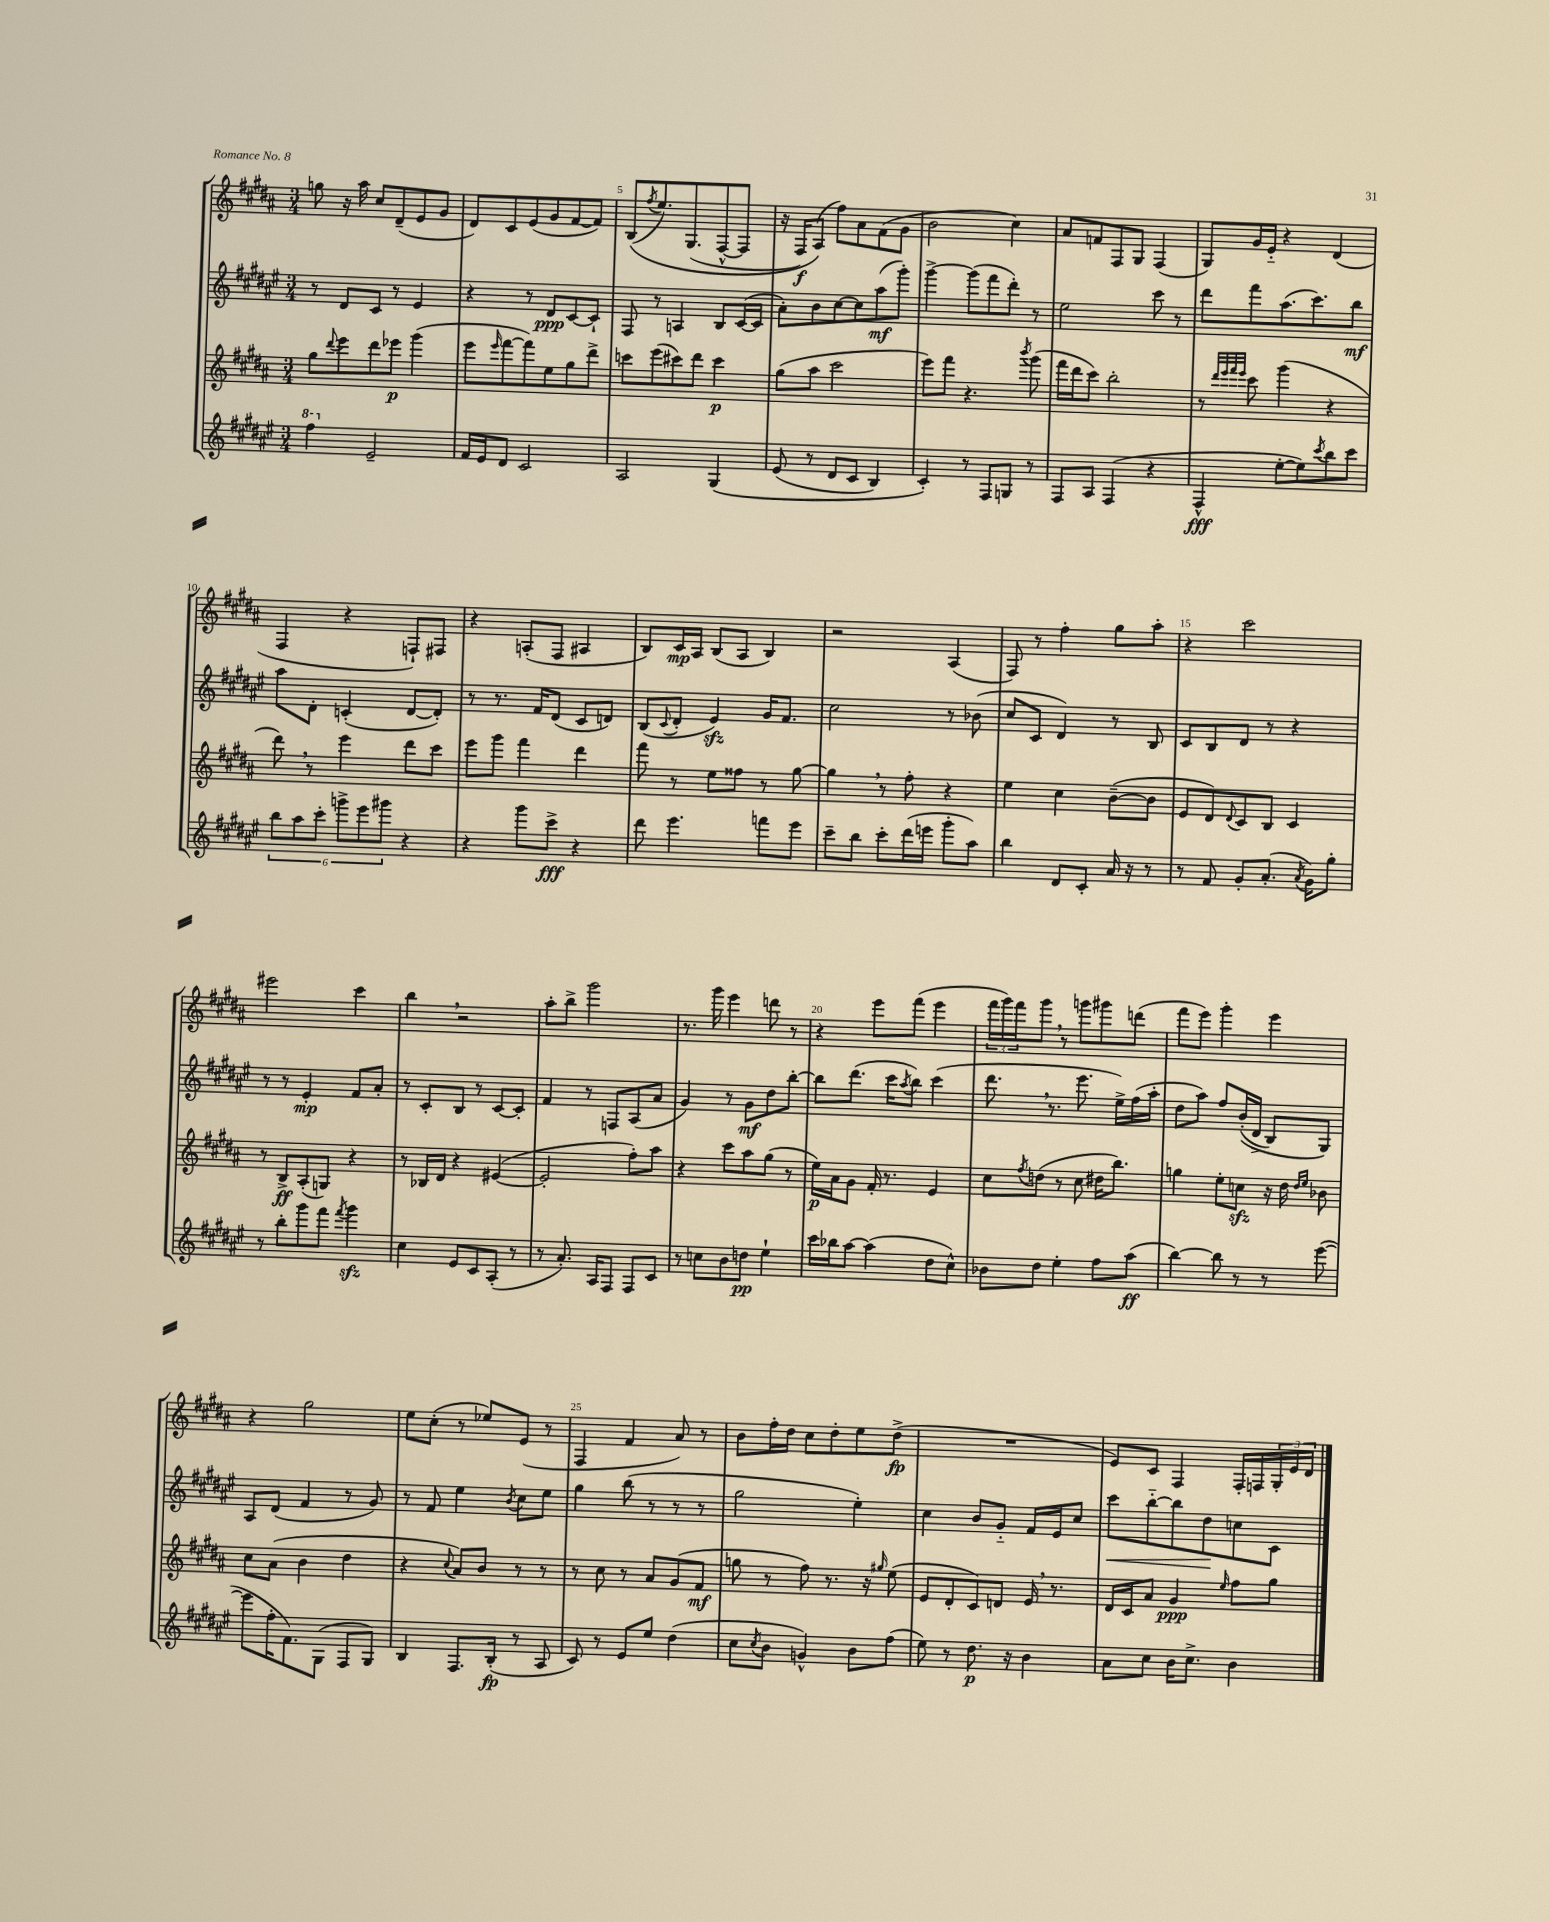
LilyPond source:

<<
\new StaffGroup <<
\new Staff = "s0" {
    \clef treble \key b \major \numericTimeSignature \time 3/4
    g''8 r16 ais''16 cis''8 dis'8--( e'8 gis'8 |
    dis'8) cis'8 e'8( gis'8 fis'8~ fis'8) |
    b8(\( \acciaccatura { fis''8 } e''8.) gis8.( fis8~-^ fis8 |
    r16 fis16\f) ais8(\) fis''8) ais'8 fis'8( gis'8 |
    b'2 cis''4) |
    ais'8 f'8 fis8 gis8 fis4( |
    gis8) gis'16 e'16-_ r4 dis'4( |
    fis4 r4 f8-!) fis8 |
    r4 a8-.( fis8 ais4 |
    b8) cis'16\mp ais16 b8( ais8 b4) |
    r2 ais4( |
    fis8) r8 fis''4-. gis''8 ais''8-. |
    r4 cis'''2 |
    eis'''2 cis'''4 |
    b''4 \breathe r2 |
    ais''8-. b''8-> gis'''2 |
    r8. gis'''16 e'''4 d'''8 r8 |
    r4 e'''8 fis'''8( e'''4 |
    \tuplet 3/2 { fis'''16 gis'''16) fis'''16 } gis'''8 \breathe r8 g'''8 gis'''8 d'''8( |
    fis'''8 e'''8) gis'''4-. e'''4 |
    r4 gis''2 |
    e''8 cis''8-.( r8 ees''8) e'8( r8 |
    fis4 fis'4 ais'8) r8 |
    b'8 fis''16-. dis''16 cis''8 dis''8-. e''8 dis''8->\fp( |
    R2. |
    e'8) cis'8 fis4 fis16-. f16 \tuplet 3/2 { gis16-. e'16 dis'16 } \bar "|." |
}
\new Staff = "s1" {
    \clef treble \key fis \major \numericTimeSignature \time 3/4
    r8 dis'8 cis'8 r8 eis'4 |
    r4 r8 dis'8\ppp cis'8~ cis'8-! |
    fis8 r8 a4 b8 cis'16~( cis'16 |
    ais'8-.) b'8 cis''8~ cis''8 ais''8\mf( gis'''8-.) |
    gis'''4~-> gis'''8( fis'''8 dis'''8-.) r8 |
    eis''2 cis'''8 r8 |
    dis'''8 fis'''8 ais''8.( cis'''8.) b''8\mf |
    ais''8 dis'8-. c'4-.( dis'8~ dis'8-.) |
    r8 r8. fis'16 dis'8( cis'8 d'8) |
    b8( \appoggiatura { cis'8 } dis'8-. eis'4\sfz) gis'16 fis'8. |
    cis''2 r8 bes'8( |
    cis''8 cis'8 dis'4) r8 b8 |
    cis'8 b8 dis'8 r8 r4 |
    r8 r8 eis'4-.\mp fis'8 ais'8-. |
    r8 cis'8-. b8 r8 cis'8~ cis'8-. |
    fis'4 r8 f8 ais8( ais'8 |
    gis'4) r8 gis'8\mf dis''8 b''8~-. |
    b''8 dis'''8.( cis'''16 \acciaccatura { ais''8 } b''8) cis'''4( |
    dis'''8. \breathe r8. eis'''8. eis''16->) fis''16( ais''16-. |
    dis''8 ais''8) fis''8 b'16-.(\( dis'16-> b8) gis8\) |
    ais8 dis'8( fis'4 r8 gis'8) |
    r8 fis'8 eis''4 \acciaccatura { b'8 } cis''8 eis''8 |
    gis''4 b''8( r8 r8 r8 |
    gis''2 eis''4-.) |
    cis''4 b'8 gis'8-_ fis'16 eis'16 cis''8 |
    cis'''8\< b''8~-_ b''8 dis''8\! c''8 cis'8 \bar "|." |
}
\new Staff = "s2" {
    \clef treble \key b \major \numericTimeSignature \time 3/4
    gis''8 \appoggiatura { dis'''8 } e'''8 dis'''8 ees'''8\p gis'''4( |
    e'''8 \grace { e'''16 } fis'''8~ fis'''8) e''8 gis''8 dis'''8-> |
    c'''8 e'''8( cis'''8) dis'''8 cis'''4\p |
    gis''8( ais''8 cis'''2 |
    e'''8) fis'''8 r4. \acciaccatura { b'''8 } gis'''8( |
    fis'''16 dis'''16 cis'''8) b''2-. |
    r8 \grace { dis'''32 e'''32 fis'''32 e'''32 } cis'''8 gis'''4( r4 |
    dis'''8) \breathe r8 e'''4 dis'''8 cis'''8 |
    e'''8 gis'''8 fis'''4 dis'''4 |
    fis'''8 r8 e''8 fisis''8 r8 gis''8~ |
    gis''4 \breathe r8 fis''8-. r4 |
    e''4 cis''4 b'8~--( b'8 |
    e'8 dis'8) \appoggiatura { dis'8 } cis'8 b8 cis'4 |
    r8 b8->\ff ais8-.( g8) r4 |
    r8 bes16 dis'16 r4 eis'4~( |
    eis'2-. fis''8-.) ais''8 |
    r4 cis'''8 ais''8 gis''8( r8 |
    e''16\p) ais'16 gis'8 fis'16-. r8. e'4 |
    cis''8 \acciaccatura { fis''8 } d''8( r8 cis''8 dis''16 b''8.) |
    g''4 e''8-. c''8\sfz r16 dis''16 \grace { dis''16 e''16 } bes'8 |
    cis''8 ais'8( b'4 dis''4 |
    r4 \appoggiatura { cis''8 } ais'8) b'8 r8 r8 |
    r8 cis''8 r8 ais'8 gis'8( fis'8\mf |
    g''8 r8 fis''8) r8. r16 \grace { gis''16 } e''8( |
    e'8 dis'8-. cis'8) d'8 e'16 \breathe r8. |
    dis'16 cis'16 ais'8 gis'4\ppp \grace { e''16 } fis''8 gis''8 \bar "|." |
}
\new Staff = "s3" {
    \clef treble \key fis \major \numericTimeSignature \time 3/4
    \ottava #1 fis'''4 \ottava #0 eis'2-- |
    fis'16 eis'16 dis'8 cis'2 |
    ais2 gis4\( |
    eis'8( r8 dis'8 cis'8 b4) |
    cis'4-.\) r8 fis8 g8 r8 |
    fis8 ais8 fis4( r4 |
    fis4-^\fff eis''8~-. eis''8) \acciaccatura { cis'''8 } b''8 cis'''8 |
    \tuplet 6/4 { b''8 ais''8 cis'''8-. g'''8-> eis'''8 gis'''8 } r4 |
    r4 gis'''8 cis'''8->\fff r4 |
    dis'''8 eis'''4. f'''8 eis'''8 |
    cis'''8-- b''8 cis'''8-. dis'''16( e'''16 gis'''8-. ais''8) |
    b''4 dis'8 cis'8-. ais'16 r16 r8 |
    r8 fis'8 gis'8-. ais'8.-.( \acciaccatura { ais'8 } gis'16) gis''8-. |
    r8 b''8-. gis'''8 fis'''8 \acciaccatura { fis'''8 } gis'''4\sfz |
    cis''4 eis'8 cis'8 ais8-.( r8 |
    r8 ais'8.-.) ais16 fis8 fis8 cis'8 |
    r8 c''8 b'8 d''8\pp eis''4-! |
    cis'''16 bes''16 ais''8~ ais''4( dis''8 cis''8-^) |
    bes'8 dis''8 eis''4-. fis''8 ais''8\ff( |
    b''4~) b''8 r8 r8 eis'''8~( |
    eis'''8 fis''16-. fis'8.) gis8( fis8 gis8) |
    b4 fis8. b16-.\fp( r8 ais8 |
    cis'8) r8 eis'8 eis''8 dis''4( |
    cis''8 \acciaccatura { cis''8 } b'8 g'4-^) b'8 fis''8( |
    eis''8) r8 dis''8.\p r16 b'4 |
    ais'8 cis''8 b'16 cis''8.-> b'4 \bar "|." |
}
>>
>>
\layout { \context { \Score currentBarNumber = #3 \override BarNumber.break-visibility = ##(#f #t #t) barNumberVisibility = #(every-nth-bar-number-visible 5) } }
